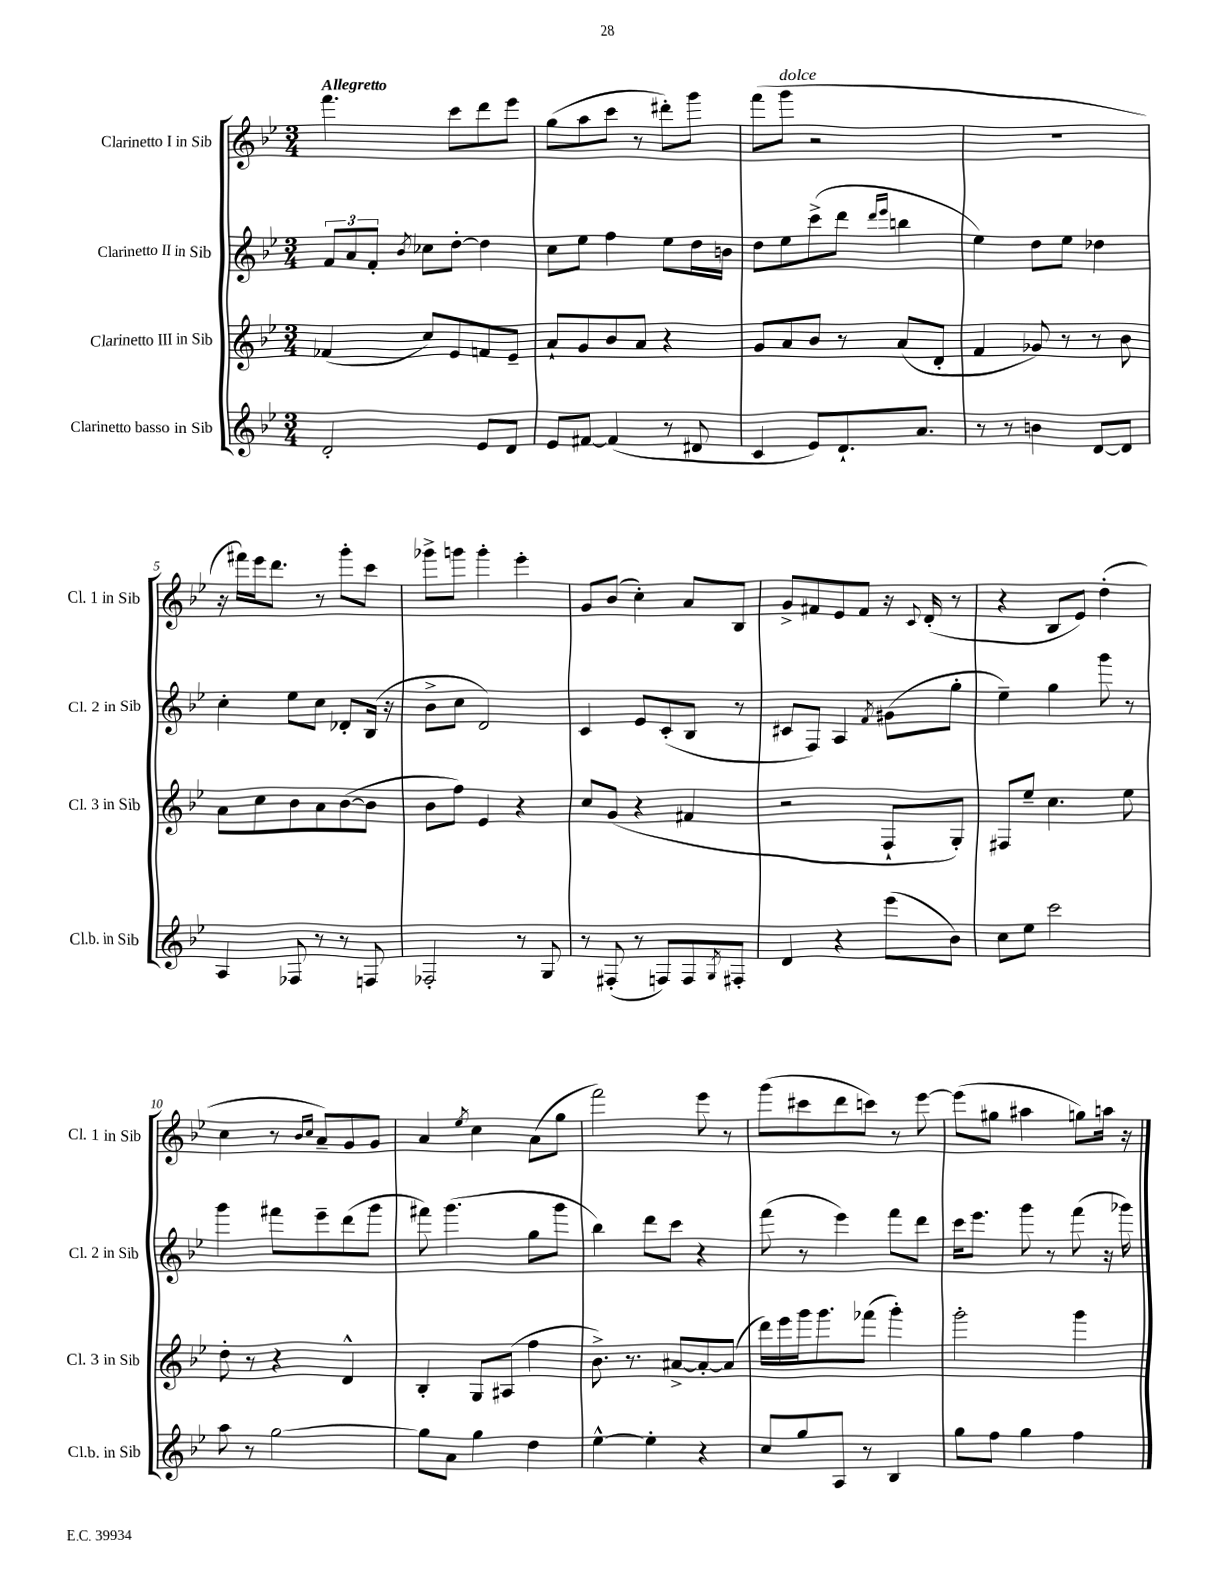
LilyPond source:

<<
\new StaffGroup <<
\new Staff = "s0" \with { instrumentName = "Clarinetto I in Sib" shortInstrumentName = "Cl. 1 in Sib" } {
    \clef treble \key bes \major \numericTimeSignature \time 3/4 \tempo "Allegretto"
    f'''4. c'''8 d'''8 ees'''8 |
    g''8( a''8 c'''8 r8 dis'''8-.) g'''8 |
    f'''8( g'''8^\markup { \italic "dolce" } r2 |
    R2. |
    r16 fis'''16) ees'''16 d'''8. r8 g'''8-. c'''8 |
    ges'''8-> g'''8 g'''4-. ees'''4-. |
    g'8 bes'8( c''4-.) a'8 bes8 |
    g'8-> fis'8 ees'8 fis'8 r16 \appoggiatura { c'8 } d'16-.( r8 |
    r4 bes8 ees'8) d''4-.( |
    c''4 r8 \grace { bes'16 c''16 } a'8--) g'8 g'8 |
    a'4 \acciaccatura { ees''8 } c''4 a'8( g''8 |
    f'''2) ees'''8 r8 |
    g'''8( cis'''8 d'''8 c'''8) r8 ees'''8~ |
    ees'''8( gis''8 ais''4 g''8) a''16 r16 \bar "|." |
}
\new Staff = "s1" \with { instrumentName = "Clarinetto II in Sib" shortInstrumentName = "Cl. 2 in Sib" } {
    \clef treble \key bes \major \numericTimeSignature \time 3/4
    \tuplet 3/2 { f'8 a'8 f'8-. } \acciaccatura { bes'8 } ces''8 d''8~-. d''4 |
    c''8 ees''8 f''4 ees''8 d''16 b'16 |
    d''8 ees''8 c'''8->( d'''8 \grace { d'''16 ees'''16 } b''4 |
    ees''4) d''8 ees''8 des''4 |
    c''4-. ees''8 c''8 des'8-. bes16( r16 |
    bes'8-> c''8 d'2) |
    c'4 ees'8 c'8-.( bes8 r8 |
    cis'8 f8) a4 \acciaccatura { f'8 } gis'8( g''8-. |
    ees''4--) g''4 g'''8 r8 |
    g'''4 fis'''8 ees'''8-- d'''8( g'''8 |
    fis'''8) g'''4.( g''8 g'''8 |
    bes''4) d'''8 c'''8 r4 |
    f'''8( r8 ees'''4) f'''8 d'''8 |
    c'''16 ees'''8. g'''8 r8 f'''8( r16 ges'''16) \bar "|." |
}
\new Staff = "s2" \with { instrumentName = "Clarinetto III in Sib" shortInstrumentName = "Cl. 3 in Sib" } {
    \clef treble \key bes \major \numericTimeSignature \time 3/4
    fes'4( c''8) ees'8 f'8 ees'8-- |
    a'8-! g'8 bes'8 a'8 r4 |
    g'8 a'8 bes'8 r8 a'8( d'8-. |
    f'4 ges'8) r8 r8 bes'8 |
    a'8 c''8 bes'8 a'8 bes'8~( bes'8 |
    bes'8 f''8) ees'4 r4 |
    c''8 g'8( r4 fis'4 |
    r2 f8-! g8-.) |
    fis8 ees''8-- c''4. ees''8 |
    d''8-. r8 r4 d'4-^ |
    bes4-. g8 ais8( f''4 |
    bes'8.->) r8. ais'8~-> ais'8~-. ais'8( |
    d'''16) ees'''16 g'''16 g'''8. fes'''8( g'''4-.) |
    g'''2-. g'''4 \bar "|." |
}
\new Staff = "s3" \with { instrumentName = "Clarinetto basso in Sib" shortInstrumentName = "Cl.b. in Sib" } {
    \clef treble \key bes \major \numericTimeSignature \time 3/4
    d'2-. ees'8 d'8 |
    ees'8 fis'8~ fis'4( r8 dis'8 |
    c'4 ees'8) d'8.-! a'8. |
    r8 r8 b'4 d'8~ d'8 |
    a4 fes8 r8 r8 f8 |
    fes2-. r8 g8 |
    r8 fis8-.( r8 f8) f8 \acciaccatura { g8 } fis8-. |
    d'4 r4 ees'''8( bes'8) |
    c''8 ees''8 c'''2 |
    a''8 r8 g''2~ |
    g''8 a'8 g''4 d''4 |
    ees''4~-^ ees''4-. r4 |
    c''8 g''8 a8 r8 bes4 |
    g''8 f''8 g''4 f''4 \bar "|." |
}
>>
>>
